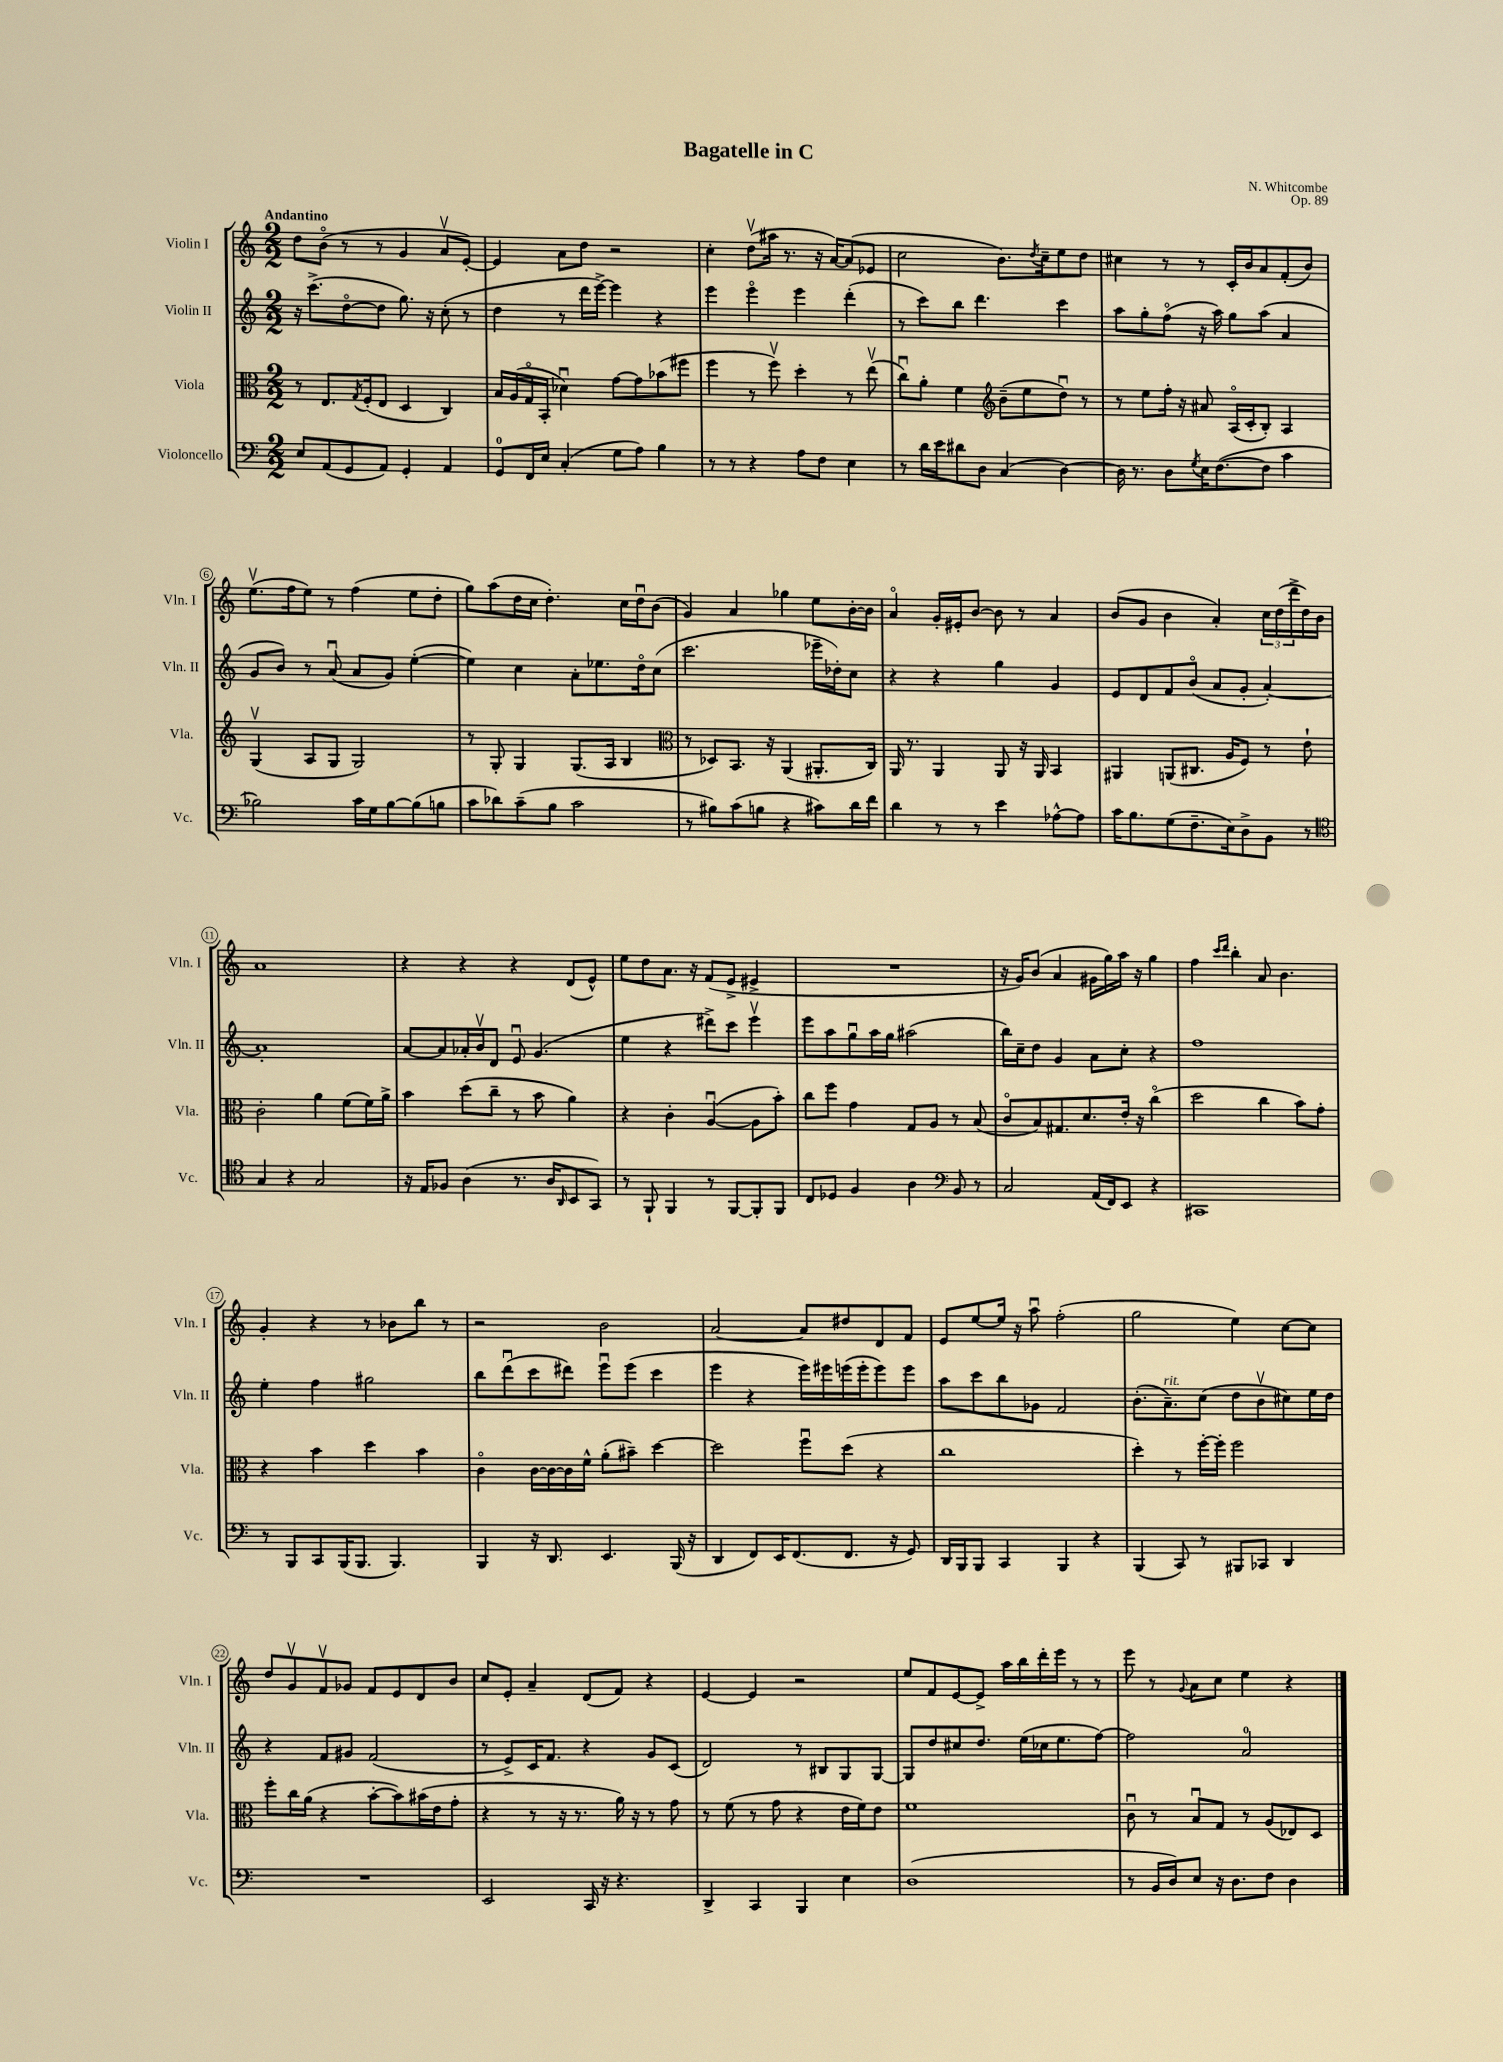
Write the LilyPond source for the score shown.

\header { title = "Bagatelle in C" composer = "N. Whitcombe" opus = "Op. 89" }
<<
\new StaffGroup <<
\new Staff = "s0" \with { instrumentName = "Violin I" shortInstrumentName = "Vln. I" } {
    \clef treble \key c \major \numericTimeSignature \time 2/2 \tempo "Andantino"
    d''8 b'8\flageolet( r8 r8 g'4 a'8\upbow e'8~-.) |
    e'4 a'8 d''8 r2 |
    c''4-. d''8\upbow( ais''16 r8. r16 a'16~) a'8( ees'8 |
    c''2 b'8.) \acciaccatura { d''8 } c''16-- e''8 d''8 |
    cis''4 r8 r8 c'16-. b'16 a'8 f'8-.( b'8) |
    e''8.\upbow( f''16 e''8) r8 f''4( e''8 d''8-. |
    g''8) a''8( d''16 c''16 d''4.-.) c''16 d''16\downbow b'8( |
    g'4) a'4 ges''4 e''8 b'16~-. b'16 |
    a'4\flageolet g'16-. eis'16-. b'8~ b'8 r8 a'4 |
    b'8( g'8 b'4 a'4-.) \tuplet 3/2 { c''16 d''16( d'''16-> } d''16) b'16 |
    a'1 |
    r4 r4 r4 d'8( e'8-^) |
    e''8 d''8 a'8. r16 f'8( e'8-> eis'4-> |
    R1 |
    r16 g'16) b'8( a'4 gis'16 g''16) a''16 r16 g''4 |
    f''4 \grace { c'''16 d'''16 } b''4-. a'8 b'4. |
    g'4-. r4 r8 bes'8 b''8 r8 |
    r2 b'2 |
    a'2~ a'8 dis''8 d'8 f'8 |
    e'8 e''8~ e''16 r16 a''8\downbow f''2-.( |
    g''2 e''4) c''8~ c''8 |
    d''8 g'8\upbow f'8\upbow ges'8 f'8 e'8 d'8 b'8 |
    c''8 e'8-. a'4-- d'8( f'8) r4 |
    e'4~ e'4 r2 |
    e''8 f'8 e'8~ e'8-> a''16 b''16 d'''16-. e'''16 r8 r8 |
    e'''8 r8 \appoggiatura { g'8 } a'8 c''8 e''4 r4 \bar "|." |
}
\new Staff = "s1" \with { instrumentName = "Violin II" shortInstrumentName = "Vln. II" } {
    \clef treble \key c \major \numericTimeSignature \time 2/2
    r16 c'''8.->( d''8~\flageolet d''8 g''8.) r16 c''8-.( r8 |
    d''4 r8 d'''16 e'''16~->) e'''4 r4 |
    e'''4 e'''4\flageolet e'''4 d'''4-.( |
    r8 c'''8) b''8 d'''4. c'''4 |
    a''8 g''8-. f''8\flageolet( r16 a''16) g''8 a''8( a'4 |
    g'8 b'8) r8 a'8\downbow( a'8 g'8) e''4~-.( |
    e''4) c''4 a'8-. ees''8. d''16\flageolet c''8( |
    c'''2. ees'''16-- des''16-.) c''8 |
    r4 r4 g''4 g'4 |
    e'8 d'8 f'8 b'8\flageolet( a'8 g'8-. a'4~-.) |
    a'1-. |
    a'8~ a'8 aes'16-. b'16\upbow d'8 e'8\downbow g'4.( |
    e''4 r4 dis'''8->) c'''8 e'''4\upbow |
    e'''8 a''8 g''8\downbow a''16 g''16 ais''2( |
    b''16) c''16-- d''8 g'4 a'8 c''8-. r4 |
    f''1 |
    e''4-. f''4 gis''2 |
    b''8 d'''8\downbow( c'''8 dis'''8) e'''8\downbow e'''8( c'''4 |
    e'''4 r4 e'''16) eis'''16 e'''16( e'''16-. e'''8) e'''8 |
    a''8 c'''8 b''8 ges'8 f'2 |
    b'8.-.( a'8.--^\markup { \italic "rit." }) c''8( d''8 b'8\upbow cis''8) e''16 d''16 |
    r4 f'8 gis'8 f'2( |
    r8 e'8->) c'16 f'8. r4 g'8 c'8( |
    d'2) r8 bis8 g8 g8~ |
    g8 d''8 cis''8 d''8. e''16( ces''16 e''8. f''8~) |
    f''2 a'2-0 \bar "|." |
}
\new Staff = "s2" \with { instrumentName = "Viola" shortInstrumentName = "Vla." } {
    \clef alto \key c \major \numericTimeSignature \time 2/2
    r8 e8. \acciaccatura { g8 } f16-.( e8 d4 c4) |
    b16 a16( g16\flageolet b,16-. des'4\downbow) g'8~ g'8 bes'8( fis''8 |
    f''4 r8 f''8\upbow) d''4-. r8 e''8\upbow( |
    c''8\downbow) a'8-. f'4 \clef treble b'8--( e''8 d''8\downbow) r8 |
    r8 e''8 f''16-. r16 ais'8 a16\flageolet( c'16-. b8-.) a4 |
    g4\upbow( a8 g8 g2) |
    r8 g8-. g4 g8.( a16 b4 |
    \clef alto r8 des8) b,8. r16 a,4( ais,8.-. c16) |
    a,16 r8. a,4 a,8 r16 a,16 b,4 |
    ais,4 a,8( cis8. a16 f8) r8 e'8-! |
    c'2-. a'4 f'8( f'16) a'16-> |
    b'4 d''8( c''8-- r8 b'8 a'4) |
    r4 c'4-. a4~\downbow( a8 b'8-.) |
    c''8 f''8 g'4 g8 a8 r8 b8( |
    c'8\flageolet b8) gis8. d'8. e'16-. r16 c''4\flageolet( |
    d''2 c''4 b'8) g'8-. |
    r4 b'4 d''4 b'4 |
    c'4\flageolet c'16~ c'16~ c'16 f'16-^ a'8-.( bis'8--) d''4~ |
    d''2 f''8\downbow d''8( r4 |
    c''1 |
    d''4-.) r8 f''16~-. f''16-. f''2 |
    f''8-. c''16 a'16( r4 b'8~-. b'8) bis'16( e'16 g'8-. |
    r4 r8 r16 r8. a'16) r16 r8 g'8 |
    r8 f'8( r8 g'8 r4 e'16 f'16) e'8 |
    f'1 |
    c'8\downbow r8 b8\downbow g8 r8 a8( ees8) d8 \bar "|." |
}
\new Staff = "s3" \with { instrumentName = "Violoncello" shortInstrumentName = "Vc." } {
    \clef bass \key c \major \numericTimeSignature \time 2/2
    e8 a,8( g,8 a,8) g,4-. a,4 |
    g,8-0 f,16 e16 c4-.( g8 a8) b4 |
    r8 r8 r4 a8 f8 e4 |
    r8 d'16 e'16 dis'8 d8 c4( d4~) |
    d16 r8. d8 \acciaccatura { g8 } e16 f8.~( f8 c'4 |
    bes2) c'16 g16 bes8~ bes8( b8 |
    c'8 des'8) c'8--( b8 c'2 |
    r8 bis8) c'8( b8 r4 cis'8) d'16 f'16 |
    d'4 r8 r8 e'4 aes8~-^ aes8 |
    c'16 b8. g8( f8.-- e16) d8-> b,8 r8 |
    \clef tenor g4 r4 g2 |
    r16 e16 fes8 a4( r8. a16 \grace { a,16 } b,8 g,8) |
    r8 f,8-! f,4 r8 f,8~ f,8-. f,8 |
    c8 des8 f4 a4 \clef bass b,8 r8 |
    c2 a,16( f,16) e,8 r4 |
    cis,1 |
    r8 b,,8 c,8 b,,16( b,,8. b,,4.) |
    b,,4 r16 d,8. e,4. b,,16( r16 |
    d,4 f,8) e,16 f,8.( f,8. r16 g,8) |
    d,16 b,,16 b,,8 c,4 b,,4 r4 |
    b,,4( c,8) r8 bis,,8 ces,8 d,4 |
    R1 |
    e,2 c,16 r16 r4. |
    d,4-> c,4 b,,4 e4 |
    d1( |
    r8 b,16 d16) e8 r16 d8. f8 d4 \bar "|." |
}
>>
>>
\layout { \context { \Score \override BarNumber.stencil = #(make-stencil-circler 0.1 0.3 ly:text-interface::print) } }
